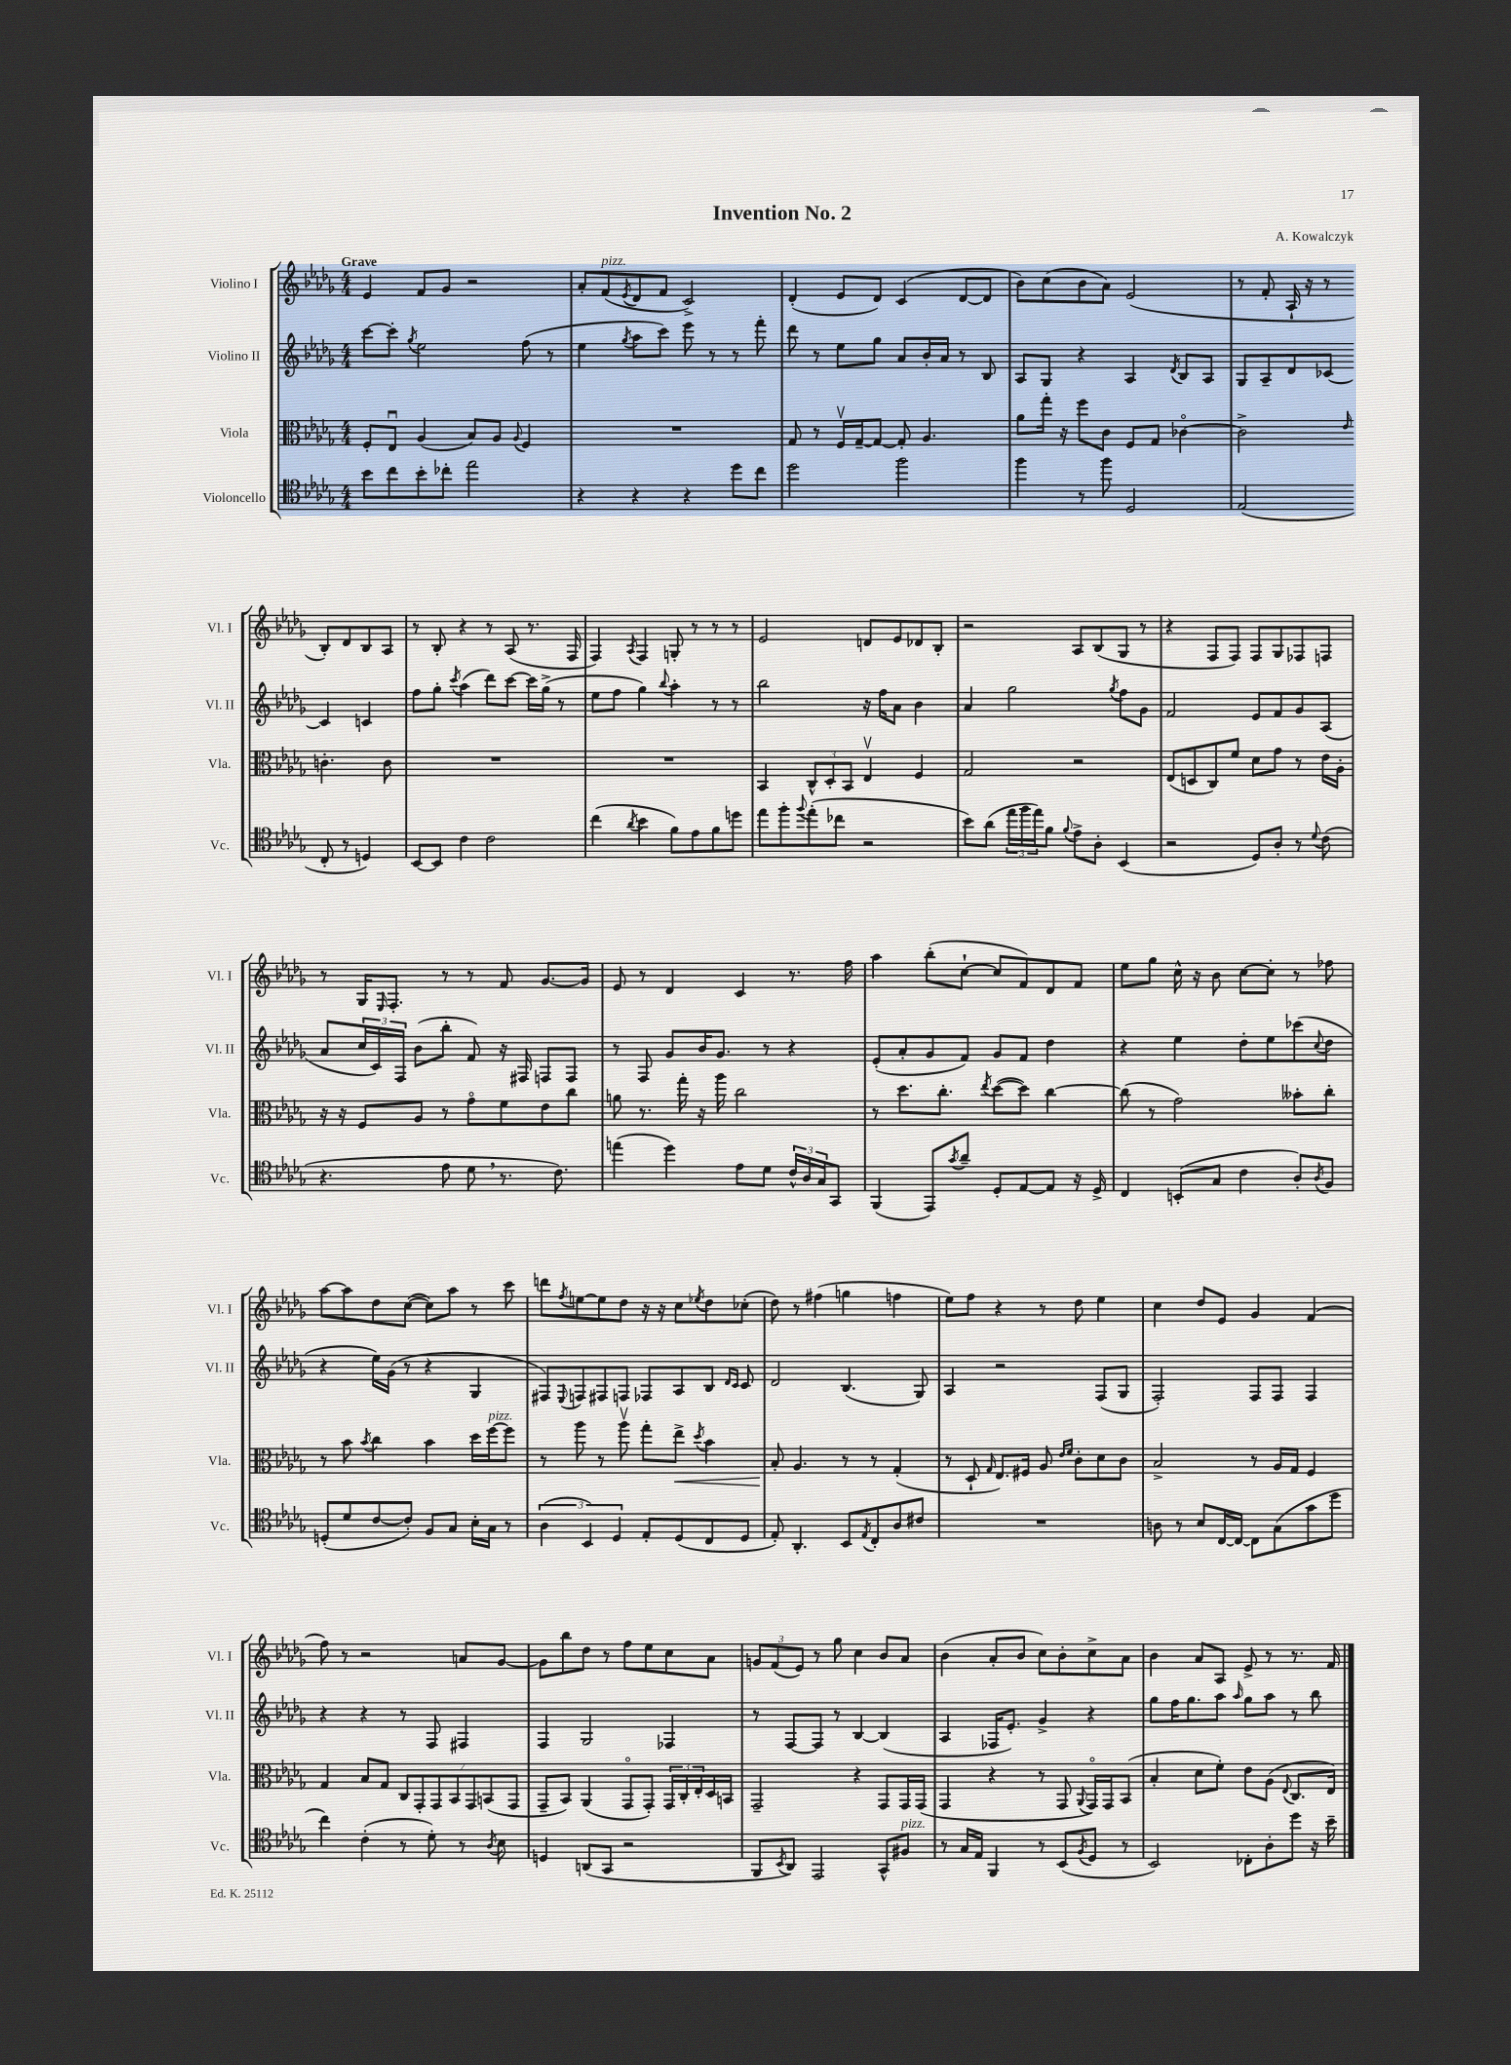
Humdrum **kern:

**kern	**kern	**kern	**kern
*staff4	*staff3	*staff2	*staff1
*clefC4	*clefC3	*clefG2	*clefG2
*k[b-e-a-d-g-]	*k[b-e-a-d-g-]	*k[b-e-a-d-g-]	*k[b-e-a-d-g-]
*M4/4	*M4/4	*M4/4	*M4/4
8b-	8F'	[8ccc	4e-
8cc	8E-u	8ccc']	.
.	.	8qgg-	.
8b-'	(4A-	2ee-	8f
8cc-'	.	.	8g-
2ee-	8B-)	.	2r
.	8A-	.	.
.	8qqA-	.	.
.	4F	(8ff	.
.	.	8r	.
=	=	=	=
4r	1r	4ee-	8a-'
.	.	.	(8f
.	.	8qgg-	8qe-
4r	.	8aa-	8d-
.	.	8ccc)	8f
4r	.	8eee-	2c^)
.	.	8r	.
8dd-	.	8r	.
8cc	.	8fff'	.
=	=	=	=
2dd-	8G-	8ddd-	(4d-'
.	8r	8r	.
.	16Fv	8ee-	8e-
.	[16G-~	.	.
.	8G-_	8gg-	8d-)
2ff	8G-']	8a-	(4c
.	4.A-	16b-'	.
.	.	16a-	.
.	.	8r	[8d-
.	.	8B-	8d-]
=	=	=	=
4ff	8a-	8A-	8b-)
.	16gg-'	8G-	(8cc
.	16r	.	.
8r	8ff	4r	8b-
8ff	8c	.	8a-)
2D-	8F	4A-	(2e-
.	8G-	.	.
.	.	8qd-	.
.	[4c-o	8B-	.
.	.	8A-	.
=	=	=	=
(2E-	2c-^]	8G-	8r
.	.	8A-~	8f'
.	.	8d-	16A-`
.	.	.	16r
.	.	[8c-	8r
.	16qqe-	.	.
8C'	4.c'	4c-]	8B-')
8r	.	.	8d-
4D)	.	4c	8B-
.	8c	.	8A-
=	=	=	=
[8BB-	1r	8ff	8r
8BB-]	.	8gg-'	8B-'
.	.	8qccc	.
4c	.	(4aa-	4r
2c	.	8ddd-)	8r
.	.	[8ccc	(8A-
.	.	16ccc]	8.r
.	.	(16gg-^	.
.	.	8r	.
.	.	.	16F
=	=	=	=
(4cc	1r	8ee-	4F)
.	.	8ff	.
8qa-	.	.	8qA-
4b-	.	4gg-)	4F
.	.	8qqbb-	.
8f)	.	4aa-'	8G'
8e-	.	.	8r
8f	.	8r	8r
8dd	.	8r	8r
=	=	=	=
8ee-	4BB-	2bb-	2e-
8ff'	.	.	.
8qqff	.	.	.
(8ee-'	12C^^	.	.
.	12D-'	.	.
8cc-	.	.	.
.	12BB-	.	.
2r	4E-v	16r	8d
.	.	16ff	.
.	.	8a-	8e-
.	4F	4b-	8d-
.	.	.	8B-'
=	=	=	=
8b-)	2G-	4a-	2r
(8a-	.	.	.
24ee-	.	2gg-	.
24ff	.	.	.
24ee-)	.	.	.
8f	.	.	.
8qqf	.	.	.
8e-^	2r	.	8A-
8A-'	.	.	(8B-
.	.	8qgg-	.
(4BB-	.	8ff	8G-
.	.	8g-	8r
=	=	=	=
2r	(8E-	2f	4r
.	8D	.	.
.	8C)	.	8F
.	8f	.	8F)
8D-)	8d-	8e-	8F
8A-'	8g-	8f	8G-
8r	8r	8g-	8F-
8qqd-	.	.	.
(8c	16e-	(8A-	8F
.	16A-'	.	.
=	=	=	=
4.r	16r	8a-	8r
.	16r	.	.
.	8F	24cc	16G-
.	.	24c)	.
.	.	.	16qqE-
.	.	.	8.F'
.	.	24F	.
.	8A-	(8b-	.
8e-	8r	8bb-'	8r
8d-	8g-o	8f)	8r
8.r	8f	16r	8f
.	.	16F#	.
.	8e-	8F	[8.g-
8.c)	.	.	.
.	8cc	8F	.
.	.	.	16g-]
=	=	=	=
(4ee	8a	8r	8e-
.	8.r	8F	8r
4dd-)	.	8g-	4d-
.	16gg-'	.	.
.	16r	16b-	.
.	16aa-	8.g-	.
8e-	2cc	.	4c
8d-	.	8r	.
24c^^	.	4r	8.r
24A-	.	.	.
24G-	.	.	.
8GG-	.	.	.
.	.	.	16ff
=	=	=	=
(4FF	8r	(8e-'	4aa-
.	8.dd-	8a-'	.
8EE-)	.	8g-	(8bb-'
.	8.cc'	.	.
8qg-	.	.	.
8a-~	.	8f)	[8cc`
.	8qee-	.	.
8D-'	([8dd-	8g-	8cc]
[8E-	8dd-])	8f	8f)
8E-]	[4cc	4dd-	8d-
16r	.	.	8f
16D-^	.	.	.
=	=	=	=
4C	(8cc]	4r	8ee-
.	8r	.	8gg-
(8BB'	2g-)	4ee-	16cc^^
.	.	.	16r
8G-	.	.	8b-
4c	.	8dd-'	[8cc
.	.	8ee-	8cc']
8A-')	8b--'	(8ccc-	8r
8qA-	.	8qqcc	.
8F	8cc'	8dd-	8ff-
=	=	=	=
(8D'	8r	4r	[8aa-
8d-	8b-	.	8aa-]
.	8qb-	.	.
[8c	4cc	16ee-)	8dd-
.	.	(16g-	.
8c'])	.	8r	([8cc
8F	4b-	4r	8cc])
8G-	.	.	8aa-
16B-'	16dd-	4G-	8r
16G-	[16ff	.	.
8r	8ff]	.	8ccc
=	=	=	=
(6A-	8r	8F#)	8ddd
.	.	8qqE-	8qff
.	8aa-	8F	[8ee
6BB-)	.	.	.
.	8r	8F#	8ee]
6D-	.	.	.
.	8aa-v	8F	8dd-
8E-'	8gg-'	8F-	16r
.	.	.	16r
(8D-	8ee-^	8A-	8cc
.	8qdd-	.	8qee-
8C	4b-	8B-	8dd-
.	.	16qqd-	.
.	.	16qqc	.
8D-	.	8c	(8cc-'
=	=	=	=
8E-')	8B-'	2d-	8dd-)
4.AA-'	4.A-	.	8r
.	.	.	(4ff#
8BB-	8r	(4.B-	4gg
8qE-	.	.	.
8C'	8r	.	.
8A-	(4G-'	.	4ff
8c#	.	8G-)	.
=	=	=	=
1r	8r	4A-	8ee-)
.	8D-`	.	8ff
.	16qqG-	.	.
.	8.E-)	2r	4r
.	16F#	.	.
.	8A-	.	8r
.	16qqe-	.	.
.	16qqf	.	.
.	8c'	.	8dd-
.	8d-	(8F	4ee-
.	8c	8G-	.
=	=	=	=
8A	2B-^	2F')	4cc
8r	.	.	.
8B-	.	.	8dd-
[16C	.	.	8e-
16C_	.	.	.
8C]	8r	8F	4g-
(8G-	16A-	8F	.
.	16G-	.	.
8g-	4F	4F	(4f
8dd-	.	.	.
=	=	=	=
4cc)	4G-	4r	8ff)
.	.	.	8r
(4c'	8B-	4r	2r
.	8G-	.	.
8r	14C	8r	.
.	14GG-'	.	.
8d-')	.	8F	.
.	14GG-	.	.
.	14BB-	.	.
8r	.	4F#	8a
.	14GG-	.	.
.	(14BB	.	.
8qA-	.	.	.
8B-	.	.	[8g-
.	14GG-	.	.
=	=	=	=
4D	8GG-~	4F	8g-]
.	8BB-)	.	8bb-
(8AA	(4AA-	2G-	8dd-
8GG-	.	.	8r
2r	8GG-o	.	8ff
.	8GG-')	.	8ee-
.	24GG-	4F-	8cc
.	24C'	.	.
.	24E-'	.	.
.	16D-	.	8a-
.	16BB	.	.
=	=	=	=
8FF	2GG-~	8r	12g
.	.	.	(12f
8qBB-	.	.	.
8AA-)	.	[8F	.
.	.	.	12e-)
2EE-	.	8F]	8r
.	.	8r	8gg-
.	4r	[4B-	4cc
8GG-^^	8GG-	(4B-]	8b-
8F#	16GG-	.	8a-
.	(16GG-	.	.
=	=	=	=
8r	4GG-	4A-	(4b-
16G-	.	.	.
16E-	.	.	.
4FF	4r	16F-	8a-'
.	.	8.e-')	.
.	.	.	8b-
8r	8r	4g-^	8cc)
(8BB-	8GG-	.	8b-'
8qF	8qqAA-	.	.
8D-	16GG-o)	4r	8cc^
.	16GG-	.	.
8r	(8BB-	.	8a-
=	=	=	=
2BB-)	4B-'	8gg-	4b-
.	.	16ff	.
.	.	8.gg-	.
.	8d-	.	8a-
.	8f')	8aa-	8A-
.	.	16qqaa-	.
8C-'	8e-	8gg-	8e-^
8A-'	(8A-	8aa-	8r
.	8qqE-	.	.
8dd-	8.C	8r	8.r
16r	.	8bb-	.
16b-~	16E-)	.	16f
==	==	==	==
*-	*-	*-	*-
